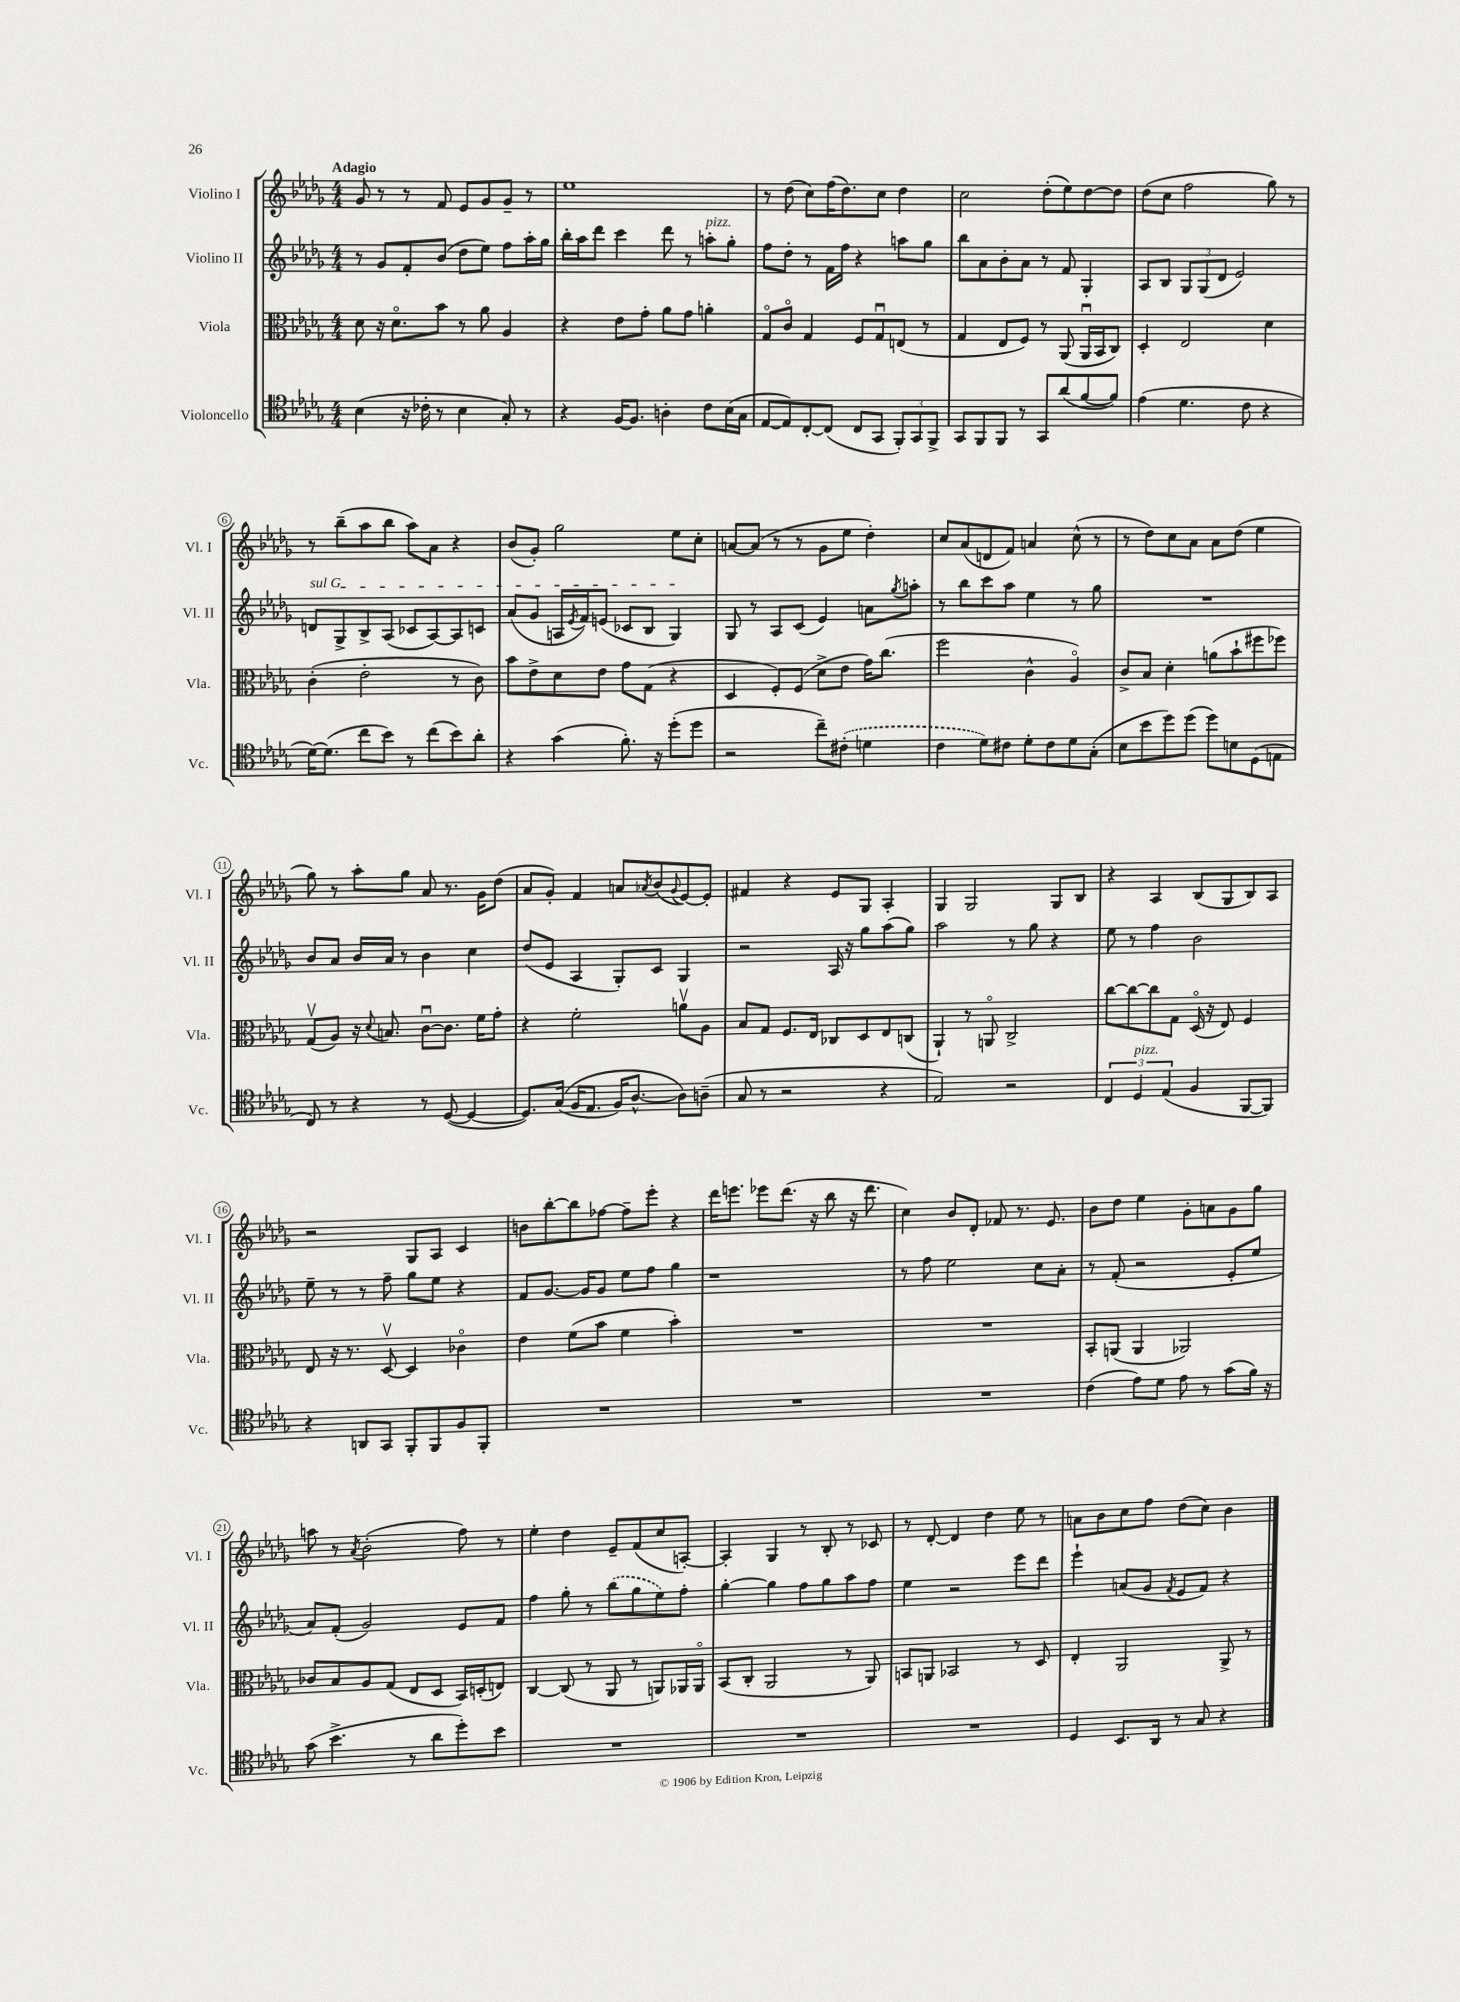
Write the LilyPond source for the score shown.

<<
\new StaffGroup <<
\new Staff = "s0" \with { instrumentName = "Violino I" shortInstrumentName = "Vl. I" } {
    \clef treble \key des \major \numericTimeSignature \time 4/4 \tempo "Adagio"
    ges'8 r8 r8 f'8 ees'8 ges'8 ges'8-- r8 |
    ees''1 |
    r8 des''8( c''8) f''16( des''8.) c''8 des''4 |
    c''2 des''8-.( ees''8) des''8~ des''8 |
    des''8( c''8 f''2 ges''8) r8 |
    r8 bes''8--( aes''8 bes''8 aes''8) aes'8 r4 |
    bes'8( ges'8-.) ges''2 ees''8 c''8-. |
    a'8~ a'8( r8 r8 ges'8 ees''8 des''4-.) |
    c''8 aes'8( d'8 f'8) a'4 c''8-^( r8 |
    r8 des''8) c''8 aes'8 aes'8 des''8( ees''4 |
    ges''8) r8 aes''8-. ges''8 aes'8 r8. ges'16 des''8( |
    aes'8 ges'8-.) f'4 a'8 \acciaccatura { aes'8 } bes'8( \appoggiatura { ges'8 } ees'8~) ees'8-. |
    fis'4 r4 ees'8 ges8 aes4-. |
    ges4 ges2 ges8 bes8 |
    r4 aes4 bes8( ges8 bes8) aes8 |
    r2 ges8 aes8 c'4 |
    b'8 bes''8~-. bes''8 fes''8~ fes''8-- ees'''8-. r4 |
    des'''16 e'''8. ees'''8 des'''8.( r16 bes''8 r16 des'''8. |
    c''4) bes'8 des'8-. fes'8 r8. ees'8. |
    bes'8 des''8 ees''4 ges'8-. a'8 ges'8 ges''8 |
    a''8 r8 \acciaccatura { aes'8 } bes'2-.( f''8) r8 |
    ees''4-. des''4 ees'8-- f'8( c''8 a8~-.) |
    a4-. ges4 r8 bes8-. r8 ces'8 |
    r8 des'8~-. des'4 des''4 ees''8 r8 |
    a'8 bes'8 c''8 f''8 des''8( c''8) bes'4 \bar "|." |
}
\new Staff = "s1" \with { instrumentName = "Violino II" shortInstrumentName = "Vl. II" } {
    \clef treble \key des \major \numericTimeSignature \time 4/4
    r8 ges'8 f'8-. bes'8( des''8 ees''8) f''8 aes''16-. ges''16 |
    bes''16-. aes''16 des'''8 c'''4 des'''8 r8 a''8-.^\markup { \italic "pizz." } ges''8-. |
    f''8 des''8-. r8 f'16 f''16 r4 a''8 ges''8 |
    bes''8 aes'8 bes'8-. aes'8 r8 f'8 ges4-. |
    aes8 bes8 \tuplet 3/2 { ges8 ges8( des'8 } ees'2) |
    \once \override TextSpanner.bound-details.left.text = \markup { \italic "sul G" } d'8\startTextSpan ges8-> bes8-> aes8( ces'8 aes8~) aes8 c'8 |
    aes'8( ges'8 a16 \acciaccatura { ees'8 } f'16) e'8( ces'8 bes8 ges4\stopTextSpan) |
    ges8 r8 aes8 c'8( ees'4) a'8 \acciaccatura { ges''8 } a''8-. |
    r8 bes''8 c'''8 aes''8 ees''4 r8 ges''8 |
    R1 |
    bes'8 aes'8 bes'16 aes'16 r8 bes'4 c''4 |
    des''8( ees'8 aes4 ges8-.) c'8 ges4 |
    r2 aes16 r16 ges''8 aes''8( ges''8) |
    aes''2 r8 ges''8 r4 |
    ees''8 r8 f''4 bes'2 |
    ees''8-- r8 r8 f''8-- ges''8 ees''8 r4 |
    f'8 ges'8.~ ges'16 ges'8 ees''8 f''8 ges''4 |
    r1 |
    r8 f''8 ees''2 c''8 aes'8-. |
    r8 f'8-.( r2 ees'8-. ees''8 |
    aes'8) f'8-.( ges'2) ees'8 f'8 |
    f''4 ges''8-. r8 \once \slurDashed bes''8( ges''8 ees''8) f''8-. |
    ges''4~-. ges''4 f''8 ges''8 aes''8 f''8 |
    ees''4 r2 ees'''8 des'''8 |
    ees'''4-! a'8( ges'8 \acciaccatura { f'8 } ees'8 f'8) r4 \bar "|." |
}
\new Staff = "s2" \with { instrumentName = "Viola" shortInstrumentName = "Vla." } {
    \clef alto \key des \major \numericTimeSignature \time 4/4
    des'8 r16 des'8.\flageolet bes'8 r8 aes'8 aes4 |
    r4 ees'8 ges'8-. aes'8 ges'8 a'4-. |
    ges8\flageolet c'8\flageolet ges4 f8 ges8\downbow e8( r8 |
    ges4 ees8 f8) r8 aes,8( aes,16\downbow bes,16 c8) |
    des4-. ees2 des'4 |
    c'4-.( ees'2-. r8 c'8) |
    bes'8 ees'8-> des'8 ees'8 ges'8 ges8( r4 |
    des4 f8-.) f8( des'8-> ees'8 ges'16) c''8.( |
    f''2 c'4-^ aes4\flageolet) |
    c'8-> bes8 des'4-. a'8( bes'8-! fis''8 fes''8) |
    ges8\upbow( aes8) r16 \appoggiatura { des'8 } b8. c'8~\downbow c'8. f'16 ges'8-. |
    r4 f'2-. a'8\upbow aes8 |
    bes8 ges8 f8. ees16 ces8 des8 ees8 c8( |
    aes,4-!) r8 a,8\flageolet c2-> |
    c''8~ c''8~ c''8 ges8 des16\flageolet( r16 ees8) f4 |
    ees8 r16 r8. des8~\upbow des4 ces'4\flageolet |
    ees'4 f'8( bes'8 f'4 bes'4-.) |
    R1 |
    R1 |
    bes,8-. a,8( a,4 aes,2) |
    ces'8 bes8 aes8 ges8( ees8 des8 bes,16) d16-.( e8) |
    c4~ c8( r8 aes,8 r8 a,8) aes,16 aes,16\flageolet |
    bes,8( c8-. aes,2 r8 aes,8) |
    b,8 a,8 bes,2 r8 des8 |
    ees4-. aes,2 aes,8-> r8 \bar "|." |
}
\new Staff = "s3" \with { instrumentName = "Violoncello" shortInstrumentName = "Vc." } {
    \clef tenor \key des \major \numericTimeSignature \time 4/4
    bes4( r16 ces'16-. r8 bes4 ges8-.) r8 |
    r4 f16~ f8. a4-. c'8 bes16( ges16 |
    ees8~ ees8) c8~-. c8( c8 ges,8 \tuplet 3/2 { f,8-.) ges,8 f,8-> } |
    ges,8 f,8 f,8 r8 ges,8 aes'8( f'8~ f'8) |
    ees'4( des'4. c'8 r4 |
    des'16~) des'8.( c''8 bes'8) r8 c''8( bes'8) aes'8-. |
    r4 ges'4( f'8.-.) r16 des''8-.( des''8 |
    r2 c''8--) \once \slurDashed cis'8-.( d'4 |
    c'4 des'8) cis'8 des'8-. cis'8 des'8 ges8-.( |
    bes8 bes'8 des''8) des''8( des''8) b8 des8( e8 |
    c8) r8 r4 r8 des8~( des4~ |
    des8.) ges16(\( f16 ees8. f16) aes8.~-^ aes8\) a8--( |
    ges8 r8 r2 r4 |
    ees2) r2 |
    \tuplet 3/2 { c4 des4^\markup { \italic "pizz." } ees4( } f4 f,8~ f,8) |
    r4 a,8 ges,8 f,8-. f,8 f8 f,8-. |
    R1 |
    R1 |
    R1 |
    c'4( ees'8) des'8 ees'8 r8 ges'8( f'16) r16 |
    ges'8( bes'4.-> r8 aes'8 des''8-.) bes'8 |
    R1 |
    R1 |
    R1 |
    des4 bes,8. aes,16 r8 ges8 r4 \bar "|." |
}
>>
>>
\layout { \context { \Score \override BarNumber.stencil = #(make-stencil-circler 0.1 0.3 ly:text-interface::print) } }
